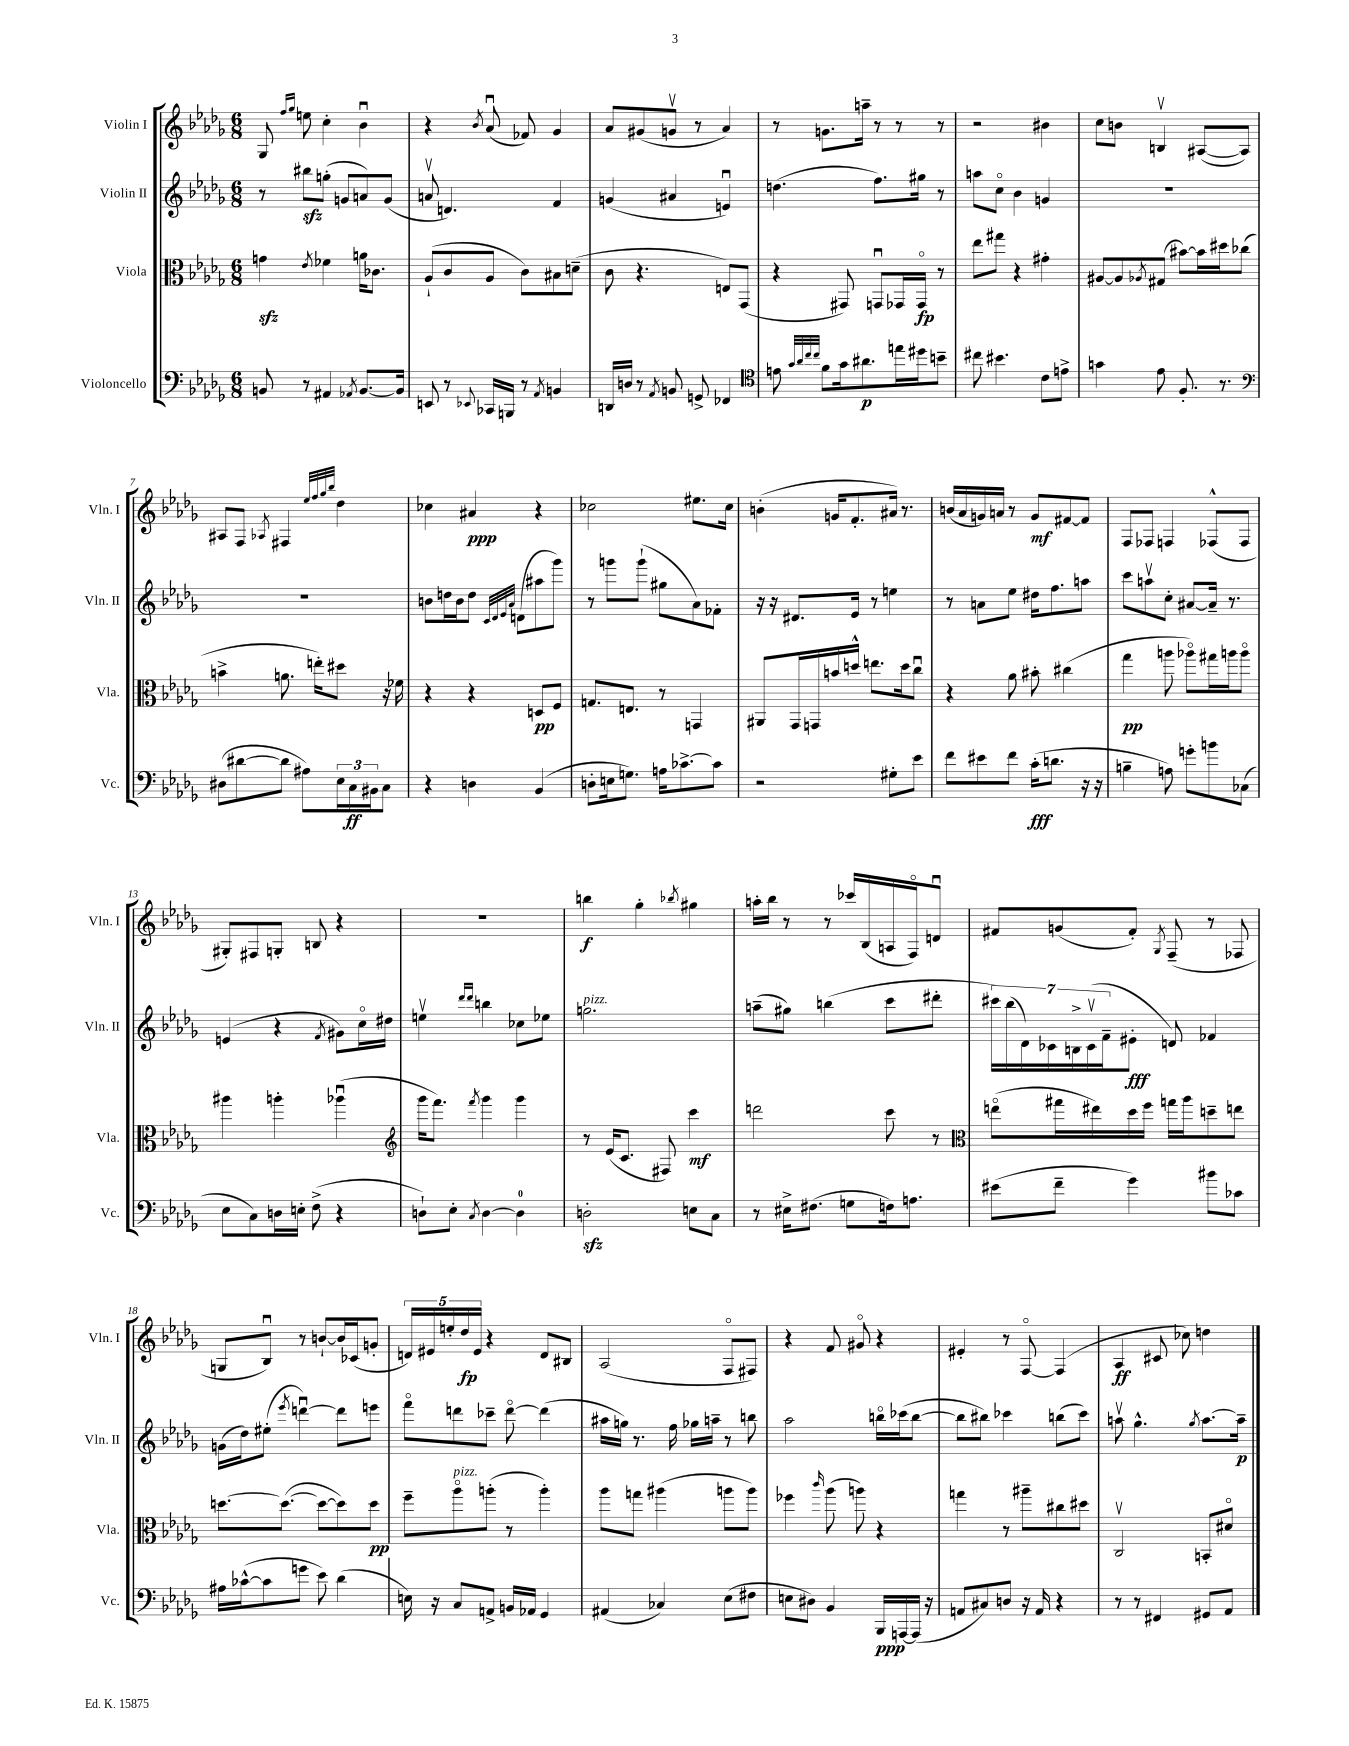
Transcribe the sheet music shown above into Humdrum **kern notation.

**kern	**dynam	**kern	**dynam	**kern	**dynam	**kern	**dynam
*part4	*part4	*part3	*part3	*part2	*part2	*part1	*part1
*staff4	*staff4	*staff3	*staff3	*staff2	*staff2	*staff1	*staff1
*I"Violoncello	*	*I"Viola	*	*I"Violin II	*	*I"Violin I	*
*I'Vc.	*	*I'Vla.	*	*I'Vln. II	*	*I'Vln. I	*
*clefF4	*	*clefC3	*	*clefG2	*	*clefG2	*
*k[b-e-a-d-g-]	*	*k[b-e-a-d-g-]	*	*k[b-e-a-d-g-]	*	*k[b-e-a-d-g-]	*
*M6/8	*	*M6/8	*	*M6/8	*	*M6/8	*
=1	=1	=1	=1	=1	=1	=1	=1
8BBn/	.	4gnzz\	.	8r	.	8G-/	.
.	.	.	.	.	.	16qqff/LL	.
.	.	.	.	.	.	16qqgg-/JJ	.
8r	.	.	.	8bb#Xzz\L	.	8een\	.
.	.	8qe-/	.	.	.	.	.
4AA#X/	.	4f-X\	.	(8ggn'\J	.	4cc'\	.
.	.	.	.	8gn/L	.	.	.
8qAA-X/	.	.	.	.	.	.	.
[8.BB/L	.	16an\KL	.	8an/)	.	4b-u\	.
.	.	8.c-X\J	.	.	.	.	.
.	.	.	.	(8g/J	.	.	.
16BB/Jk]	.	.	.	.	.	.	.
=2	=2	=2	=2	=2	=2	=2	=2
8EEn/	.	(8A-`/L	.	8anv/	.	4r	.
8r	.	8c/	.	4.dn/)	.	.	.
8qqEE-X/	.	.	.	.	.	8qb-/	.
16CC-X/LL	.	8A-/J	.	.	.	(8a-u/	.
16BBBn/JJ	.	.	.	.	.	.	.
8r	.	8c\L)	.	.	.	8f-X/)	.
8qAA-/	.	.	.	.	.	.	.
4BBn/	.	8B#X\	.	4f/	.	4g-/	.
.	.	(8dn~\J	.	.	.	.	.
=3	=3	=3	=3	=3	=3	=3	=3
16DDn/LL	.	8c\	.	(4gn/	.	8a-/L	.
16Dn/JJ	.	.	.	.	.	.	.
8r	.	4.r	.	.	.	(8g#X/	.
8qAA-/	.	.	.	.	.	.	.
8BBn/	.	.	.	4a#X/	.	8gnv/J	.
8GGn^/	.	.	.	.	.	8r	.
4FF-X/	.	8En/L)	.	4enu/)	.	4a-/)	.
.	.	(8GG-/J	.	.	.	.	.
=4	=4	=4	=4	=4	=4	=4	=4
*clefC4	*	*	*	*	*	*	*
8en\	.	4r	.	(4.ddn\	.	8r	.
32qqg-/LLL	.	.	.	.	.	.	.
32qqa-/	.	.	.	.	.	.	.
32qqcc/	.	.	.	.	.	.	.
32qqcc/JJJ	.	.	.	.	.	.	.
8f\L	.	.	.	.	.	8.gn\L	.
16g-\k	.	8GG#X/)	.	.	.	.	.
8.a#X\	p	.	.	.	.	16aan~\Jk	.
.	.	8GGnu/L	.	8.ff\L)	.	8r	.
16een\L	.	16GG-X/L	.	.	.	8r	.
16dd#X\J	.	16GG-/JJ	fp	16gg#X\Jk	.	.	.
8bn~\J	.	8r	.	8r	.	8r	.
=5	=5	=5	=5	=5	=5	=5	=5
8cc#X\	.	8ee-\L	.	8aan\L	.	2r	.
4.b#X\	.	8gg#X\J	.	8cc\J	.	.	.
.	.	4r	.	4b-\	.	.	.
8c\L	.	4g#X'\	.	4gn/	.	4b#X\	.
8en^\J	.	.	.	.	.	.	.
=6	=6	=6	=6	=6	=6	=6	=6
4gn\	.	[8A#X/L	.	2.r	.	8cc\L	.
.	.	8A#/]	.	.	.	8bn\J	.
.	.	8qA-X/	.	.	.	.	.
8e-\	.	(8G#X/J	.	.	.	4Bnv/	.
8.F'/	.	[8b#X\L)	.	.	.	.	.
.	.	16b#\L]	.	.	.	([8A#X/L	.
8.r	.	16dd#X\J	.	.	.	.	.
.	.	(8cc-X\J	.	.	.	8A#/J])	.
!!LO:LB:g=z
=7	=7	=7	=7	=7	=7	=7	=7
*clefF4	*	*	*	*	*	*	*
(8D#X\L	.	4bn^\	.	2.r	.	8A#X/L	.
[8d#X\	.	.	.	.	.	8F/J	.
.	.	.	.	.	.	8qA-X/	.
8d#\J]	.	8.an\	.	.	.	4F#X/	.
8A#X\L)	.	.	.	.	.	.	.
.	.	16een'\KL)	.	.	.	.	.
.	.	.	.	.	.	32qqee-/LLL	.
.	.	.	.	.	.	32qqff/	.
.	.	.	.	.	.	32qqgg-/	.
.	.	.	.	.	.	32qqbb-/JJJ	.
24E-\L	.	8dd#X\J	.	.	.	4dd-\	.
24C\	ff	.	.	.	.	.	.
24BB#X\J	.	.	.	.	.	.	.
8C\J	.	16r	.	.	.	.	.
.	.	16f-X\	.	.	.	.	.
=8	=8	=8	=8	=8	=8	=8	=8
4r	.	4r	.	8bn\L	.	4cc-X\	.
.	.	.	.	16ddn\L	.	.	.
.	.	.	.	16b\J	.	.	.
4Dn\	.	4r	.	8dd\J	.	4a#X/	ppp
.	.	.	.	32qqc/LLL	.	.	.
.	.	.	.	32qqd-/	.	.	.
.	.	.	.	32qqe-/	.	.	.
.	.	.	.	32qqa-/JJJ	.	.	.
.	.	.	.	(8dn\L	.	.	.
(4BB-/	.	8Dn/L	pp	8aa#X\	.	4r	.
.	.	8F/J	.	8ggg-\J)	.	.	.
=9	=9	=9	=9	=9	=9	=9	=9
8Dn'\L	.	8.Gn/L	.	8r	.	2cc-X\	.
16En\k	.	.	.	8gggn\L	.	.	.
8.Gn\J)	.	8.En/J	.	.	.	.	.
.	.	.	.	(8ggg`\J	.	.	.
16An\KL	.	8r	.	8gg#X\L	.	.	.
[8.c-X^\	.	.	.	.	.	.	.
.	.	4GGn/	.	8a-\)	.	8.ee#X\L	.
8c-\J]	.	.	.	8f-X'\J	.	.	.
.	.	.	.	.	.	16cc-\Jk	.
=10	=10	=10	=10	=10	=10	=10	=10
2r	.	8AA#X/L	.	16r	.	(4bn'\	.
.	.	.	.	16r	.	.	.
.	.	16GG-/L	.	8.d#X/L	.	.	.
.	.	16GGn/	.	.	.	.	.
.	.	16bn/	.	.	.	16gn/KL	.
.	.	16ddn^^/JJ	.	16e-/Jk	.	8.f'/	.
.	.	8.een\L	.	8r	.	.	.
8G#X'\L	.	.	.	4een\	.	16a#X/Jk)	.
.	.	16dd\k	.	.	.	8.r	.
8e-\J	.	8ccu\J	.	.	.	.	.
=11	=11	=11	=11	=11	=11	=11	=11
8f\L	.	4r	.	8r	.	(16bn/LL	.
.	.	.	.	.	.	16a-/	.
8e#X\	.	.	.	8an\L	.	16gn/)	.
.	.	.	.	.	.	16an/JJ	.
8f\J	.	8a-\	.	8ee-\J	.	8r	.
(16c'\KL	fff	8b#X'\	.	16dd#X\KL	.	8g/L	mf
8.dn\J	.	.	.	8.ff\	.	.	.
.	.	(4cc#X\	.	.	.	[8f#X/	.
16r	.	.	.	8aan\J	.	8f#/J]	.
16r	.	.	.	.	.	.	.
=12	=12	=12	=12	=12	=12	=12	=12
4Bn~\	.	4gg-\	pp	8ccc\L	.	8F/L	.
.	.	.	.	8aanv\	.	8F-X/J	.
8An\)	.	8aan\	.	8cc'\J	.	4Fn/	.
8gn'\L	.	8aa-X\L)	.	[8a#X/L	.	.	.
8bn\	.	16gg#X\L	.	16a#~/Jk]	.	(8F-X^^/L	.
.	.	16aan\J	.	8.r	.	.	.
(8C-X\J	.	8aa\J	.	.	.	8F-/J	.
!!LO:LB:g=z
=13	=13	=13	=13	=13	=13	=13	=13
8E-\L	.	4aa#X\	.	(4en/	.	8G#X'/L)	.
8C\)	.	.	.	.	.	8F#X/	.
16Dn\L	.	4aan'\	.	4r	.	8Gn'/J	.
16En'\JJ	.	.	.	.	.	.	.
(8F^\	.	.	.	.	.	8Bn/	.
.	.	.	.	8qf/	.	.	.
4r	.	(4aa-Xu\	.	8g#X\L)	.	4r	.
.	.	.	.	16cc\L	.	.	.
.	.	.	.	16dd#X\JJ	.	.	.
=14	=14	=14	=14	=14	=14	=14	=14
*	*	*clefG2	*	*	*	*	*
8Dn`\L)	.	16ggg-\KL	.	4eenv\	.	2.r	.
.	.	8.fff\J)	.	.	.	.	.
8E-'\J	.	.	.	.	.	.	.
.	.	.	.	16qqddd-/LL	.	.	.
8qC/	.	8qfff/	.	16qqddd-/JJ	.	.	.
[4D\	.	4ggg-\	.	4bbn\	.	.	.
4D\]	.	4ggg-\	.	8cc-X\L	.	.	.
.	.	.	.	8ee-X\J	.	.	.
=15	=15	=15	=15	=15	=15	=15	=15
!	!	!	!	!LO:TX:a:i:t=pizz.	!	!	!
2Dnzz'\	.	8r	.	2.ggn\	.	4bbn\	f
.	.	(16e-/KL	.	.	.	.	.
.	.	8.c/J	.	.	.	.	.
.	.	.	.	.	.	4gg-'\	.
.	.	8F#X/)	.	.	.	.	.
.	.	.	.	.	.	8qbb-X/	.
8En\L	.	4ccc\	mf	.	.	4gg#X\	.
8C\J	.	.	.	.	.	.	.
=16	=16	=16	=16	=16	=16	=16	=16
8r	.	2dddn\	.	(8aan~\L	.	16aan'\LL	.
.	.	.	.	.	.	16bb-\JJ	.
16E#X^\KL	.	.	.	8gg#X\J)	.	8r	.
(8.F#X\J	.	.	.	.	.	.	.
.	.	.	.	(4bbn\	.	8r	.
8Gn\L	.	.	.	.	.	16ccc-X/LL	.
.	.	.	.	.	.	(16B-/	.
16Fn\k)	.	8ccc\	.	8ccc\L	.	16An/	.
8.An\J	.	.	.	.	.	16F/J)	.
.	.	8r	.	8ddd#X'\J	.	8dnu/J	.
=17	=17	=17	=17	=17	=17	=17	=17
*	*	*clefC3	*	*	*	*	*
(8e#X\L	.	(8een\L	.	28ccc#X\LL)	.	8f#X/L	.
.	.	.	.	(28bb-\	.	.	.
.	.	.	.	28d-\)	.	.	.
.	.	.	.	28c-X\	.	.	.
8f~\J	.	16gg#X\L	.	.	.	(8gn/	.
.	.	.	.	28Bn^\	.	.	.
.	.	.	.	(28c-v\	.	.	.
.	.	16ee#X\)	.	.	.	.	.
.	.	.	.	28f~\J	.	.	.
4g-\)	.	16dd-\	.	8e#X'\J	fff	8f#'/J)	.
.	.	16ff\JJ	.	.	.	.	.
.	.	.	.	.	.	8qG-/	.
.	.	16ggn\LL	.	8dn/)	.	(8F~/	.
.	.	16aa-\J	.	.	.	.	.
8b#X\L	.	8ddn~\	.	4f-X/	.	8r	.
8c-X\J	.	8een\J	.	.	.	8F-X/	.
!!LO:LB:g=z
=18	=18	=18	=18	=18	=18	=18	=18
16A#X\LL	.	[8.ddn\L	.	(16gn\LL	.	8Gn/L	.
([16c-X^^\J	.	.	.	16dd-\J)	.	.	.
8c-\]	.	.	.	(8ee#X'\J	.	8B-u/J)	.
.	.	(8.dd\J_	.	.	.	.	.
.	.	.	.	8qeee-/	.	.	.
8gn\J	.	.	.	[4dddnu\)	.	8r	.
8e-\)	.	8dd\L_	.	.	.	[8bn`/L	.
(4d-\	.	8dd\])	.	8ddd\L]	.	16b/L]	.
.	.	.	.	.	.	(16c-X/J	.
.	.	8dd\J	pp	8eeen\J	.	8gn'/J	.
=19	=19	=19	=19	=19	=19	=19	=19
16En\)	.	8ff~\L	.	8fff\L	.	20dn/LL)	.
.	.	.	.	.	.	20e#X/	.
16r	.	.	.	.	.	.	.
.	.	.	.	.	.	20een'/	.
!	!	!LO:TX:a:i:t=pizz.	!	!	!	!	!
8C/L	.	8aa-\	.	8dddn\	.	.	.
.	.	.	.	.	.	20dd-/	fp
.	.	.	.	.	.	20e#/JJ	.
8AAn^/J	.	(8aan'\J	.	8ccc-X~\J	.	4r	.
16BBn/LL	.	8r	.	[8ddd\	.	.	.
16AA-X/JJ	.	.	.	.	.	.	.
4GG-/	.	4aa'\)	.	(4ddd\]	.	8d/L	.
.	.	.	.	.	.	8B#X/J	.
=20	=20	=20	=20	=20	=20	=20	=20
(4AA#X/	.	8aa-\L	.	16aa#X\LL	.	(2A-/	.
.	.	.	.	16ggn\JJ)	.	.	.
.	.	8ggn\J	.	8.r	.	.	.
4C-X/)	.	(4aa#X\	.	.	.	.	.
.	.	.	.	16ff\	.	.	.
.	.	.	.	16gg-X\LL	.	.	.
.	.	.	.	16aan~\JJ	.	.	.
(8E-\L	.	8aan\L	.	8r	.	8F/L	.
8F#X\J	.	8aa\J)	.	8bbn\	.	8F#X/J)	.
=21	=21	=21	=21	=21	=21	=21	=21
8En\L	.	4ff-X\	.	2aa-\	.	4r	.
8D#X\J)	.	.	.	.	.	.	.
.	.	16qqccc/	.	.	.	.	.
4BB-/	.	(8aa-\	.	.	.	8f/	.
.	.	8aan\)	.	.	.	8g#X/	.
16BBB-/LL	ppp	4r	.	16bbn\LL	.	4r	.
[16AAAn/	.	.	.	(16ccc-X\J	.	.	.
(16AAA/JJ]	.	.	.	[8bb\J	.	.	.
16r	.	.	.	.	.	.	.
=22	=22	=22	=22	=22	=22	=22	=22
8AAn/L	.	4ggn\	.	8bb\L]	.	4e#X'/	.
8C#X/)	.	.	.	8bb#X\J)	.	.	.
8Dn/J	.	8r	.	4ccc-X\	.	8r	.
16r	.	8aa#X~\L	.	.	.	[8F/	.
16AA/	.	.	.	.	.	.	.
4r	.	8cc#X\	.	(8bbn\L	.	(4F/]	.
.	.	8dd#X\J	.	8ccc-\J)	.	.	.
=23	=23	=23	=23	=23	=23	=23	=23
8r	.	2Cv/	.	8aanv\	.	4A-/	ff
8r	.	.	.	4.gg-^^\	.	.	.
4FF#X/	.	.	.	.	.	8c#X/	.
.	.	.	.	.	.	8cc-X\)	.
.	.	.	.	8qgg-/	.	.	.
8GG#X/L	.	8BBn'/L	.	[8.aa\L	.	4ddn\	.
8AA-/J	.	8d#X/J	.	.	.	.	.
.	.	.	.	16aa~\Jk]	p	.	.
==	==	==	==	==	==	==	==
*-	*-	*-	*-	*-	*-	*-	*-
